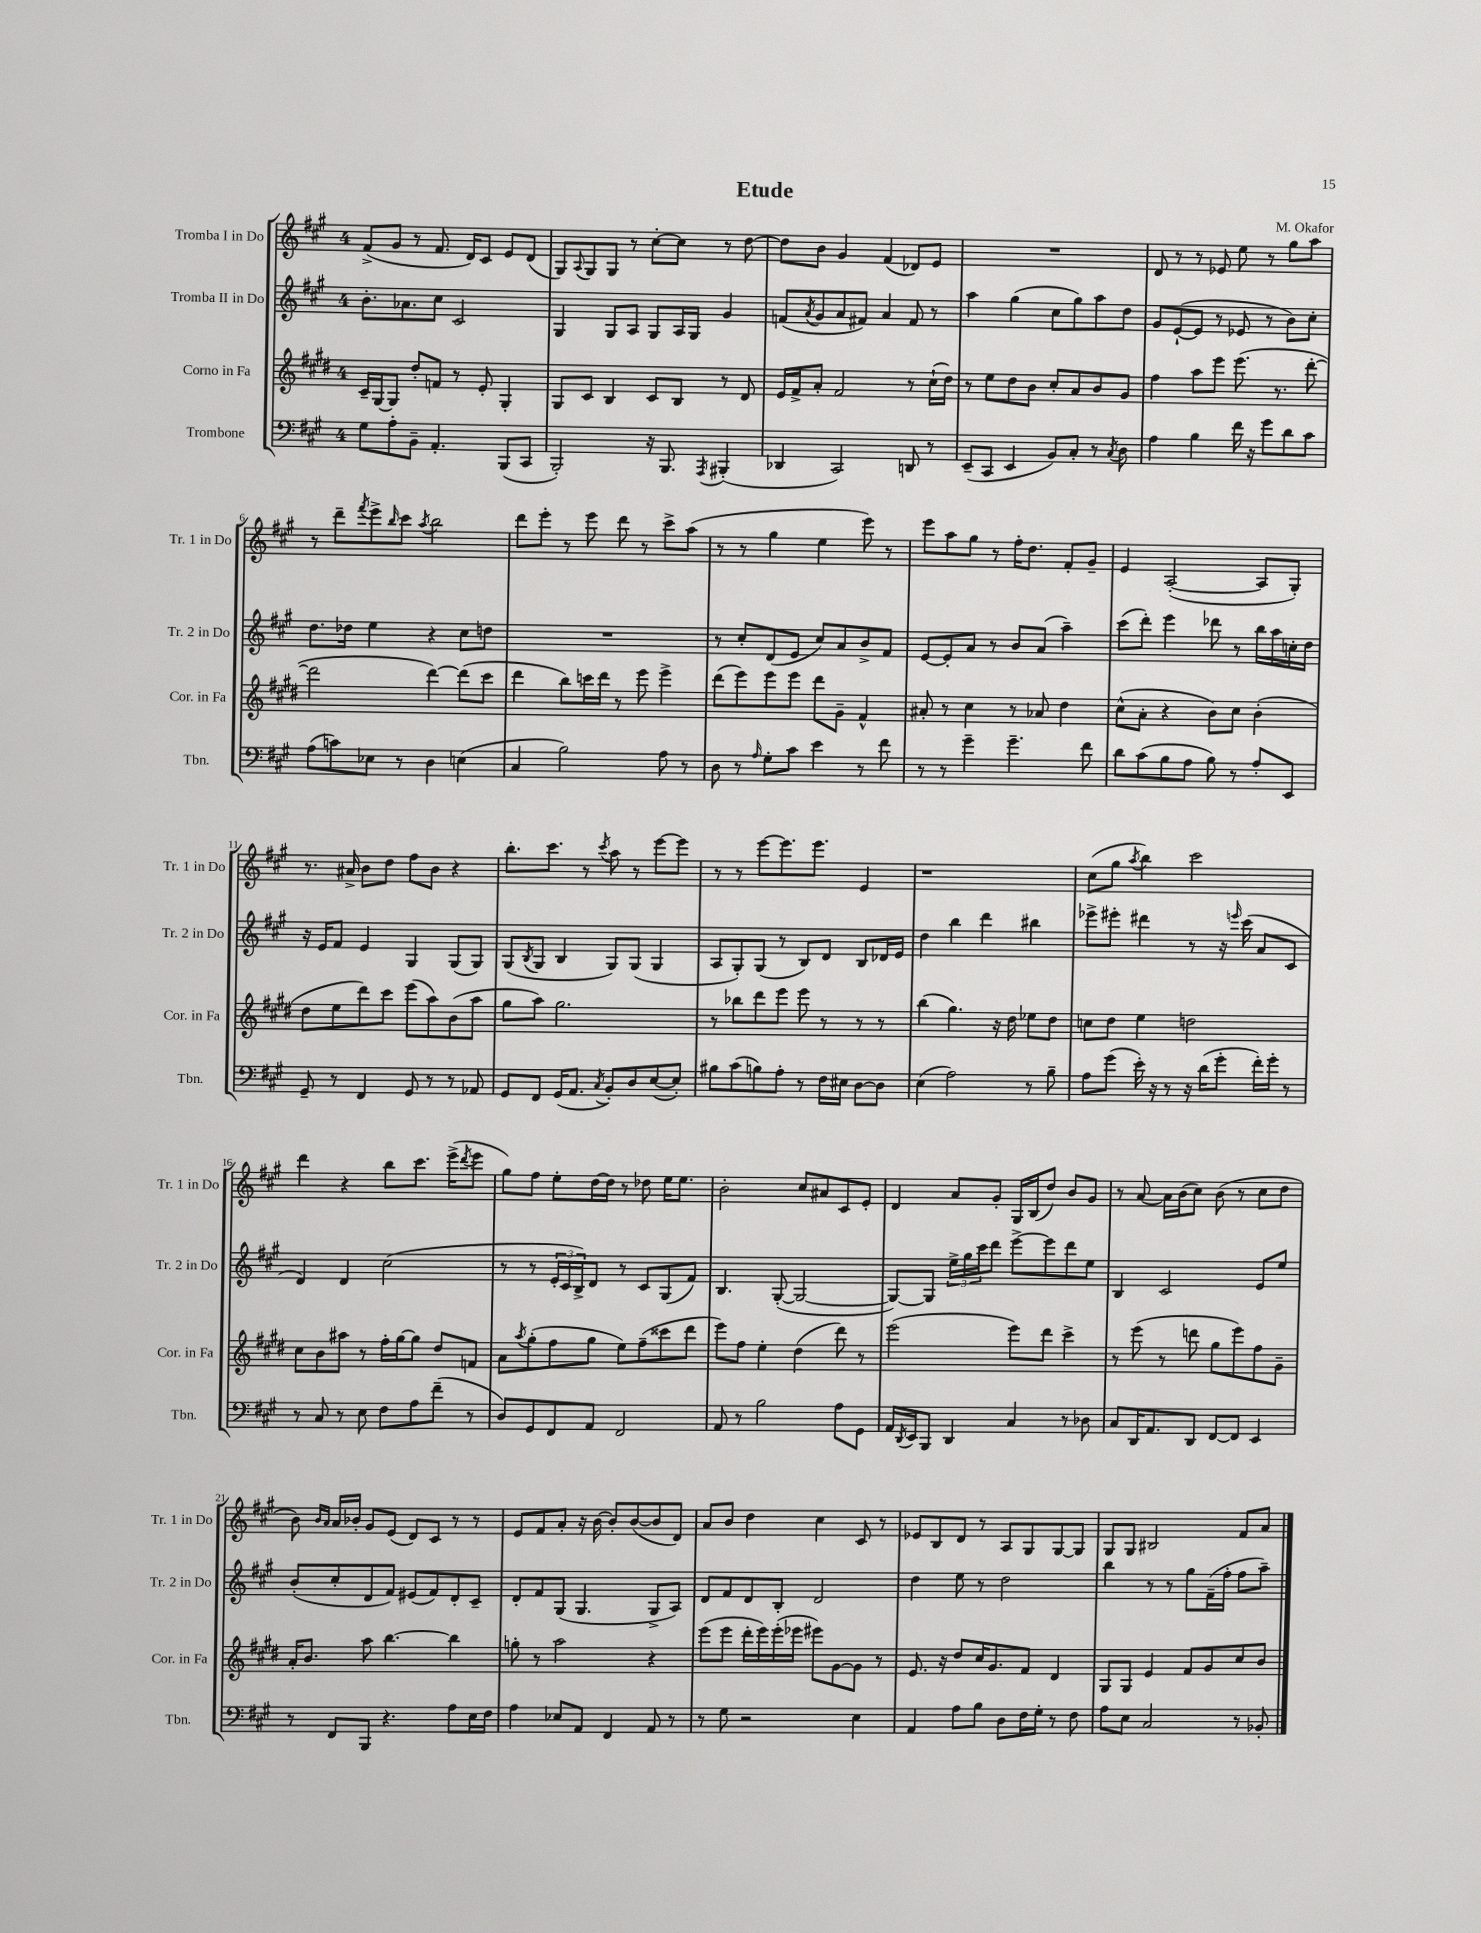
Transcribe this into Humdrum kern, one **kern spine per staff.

**kern	**kern	**kern	**kern
*part4	*part3	*part2	*part1
*staff4	*staff3	*staff2	*staff1
*I"Trombone	*I"Corno in Fa	*I"Tromba II in Do	*I"Tromba I in Do
*I'Tbn.	*I'Cor. in Fa	*I'Tr. 2 in Do	*I'Tr. 1 in Do
*clefF4	*clefG2	*clefG2	*clefG2
*k[f#c#g#]	*k[f#c#g#d#]	*k[f#c#g#]	*k[f#c#g#]
*M4/4	*M4/4	*M4/4	*M4/4
=1	=1	=1	=1
8G#\L	16c#~/LL	8.b'\L	(8f#^/L
.	[16G#/J	.	.
8A'\	8G#/J]	.	8g#/J
.	.	8.a-X\	.
8BB~\J	8dd#'/L	.	8r
4.AA'/	8fn/J	8cc#\J	8.f#/
.	8r	2c#/	.
.	.	.	16d/KL)
.	8e'/	.	8c#/J
(8BBB/L	4G#'/	.	8e/L
8CC#/J	.	.	(8d/J
=2	=2	=2	=2
2BBB'/)	8G#/L	4G#/	8G#/L)
.	.	.	8qqA/
.	8c#/J	.	8G#/
.	4B/	8G#/L	8G#/J
.	.	8A/J	8r
16r	8c#/L	8G#/L	[8cc#'\L
8.BBB/	.	.	.
.	8B/J	16A/L	8cc#\J]
.	.	16G#/JJ	.
8qAAA/	.	.	.
(4BBB#X'/	8r	4g#/	8r
.	8d#/	.	[8dd\
=3	=3	=3	=3
4DD-X/	16e/LL	(8fn/L	8dd\L]
.	16f#^/J	.	.
.	.	8qa/	.
.	8a'/J	8g#/	8b\J
2CC#/)	2f#/	8a/	4g#/
.	.	8f#X/J)	.
.	.	4a/	(4f#/
8DDn/	8r	8f#/	8d-X/L)
8r	(16cc#`\LL	8r	8e/J
.	16dd#\JJ)	.	.
=4	=4	=4	=4
(8EE~/L	8r	4aa\	1r
8CC#/J	8ee\L	.	.
4EE/	8dd#\	(4gg#\	.
.	8b\J	.	.
8BB/L)	8cc#'/L	8cc#\L	.
8C#'/J	8a/	8gg#\)	.
8r	8b/	8aa\	.
8qC#/	.	.	.
8D\	8g#/J	8dd\J	.
=5	=5	=5	=5
4A\	4ff#\	8g#/L	8d/
.	.	([8e`/	8r
4B\	8aa\L	8e/J]	8r
.	8eee\J	8r	8e-X/
16f#\	(8.eee\	8e-X/	8ee\
16r	.	.	.
8g#\L	.	8r	8r
.	8.r	.	.
8d\	.	8b\L)	8gg#\L
8c#\J	[8ddd#'\	8cc#'\J	8aa\J
!!LO:LB:g=z
=6	=6	=6	=6
(8A\L	2ddd#\]	8.dd\L	8r
8cn\)	.	.	8ddd~\L
.	.	16dd-X\Jk	.
.	.	.	8qfff#/
8E-X\J	.	4ee\	8eee^\
.	.	.	16qqbb/
8r	.	.	8ccc#\J
.	.	.	8qaa/
4D\	[4ddd#\)	4r	2bb\
(4En\	(8ddd#\L]	8cc#\L	.
.	8ccc#\J	8ddn\J	.
=7	=7	=7	=7
4C#/	4ddd#\	1r	8ddd\L
.	.	.	8eee'\J
2B\)	8bb\L)	.	8r
.	16cccn\L	.	8eee\
.	16ddd#\JJ	.	.
.	8r	.	8ddd\
.	8eee\	.	8r
8A\	4eee^\	.	8ccc#^\L
8r	.	.	(8aa\J
=8	=8	=8	=8
8D\	(8ddd#\L	8r	8r
8r	8eee\)	8cc#'/L	8r
16qqA/	.	.	.
8G#'\L	8eee\	(8d/	4gg#\
8c#\J	8eee\J	8e/J	.
4e\	8ddd#\L	8cc#/L)	4ee\
.	8g#~\J	8a/	.
8r	4f#^^/	8b^/	8eee\)
8f#\	.	8f#/J	8r
=9	=9	=9	=9
8r	8a#X'/	[8e/L	8eee\L
8r	8r	8e'/]	8aa\
4g#~\	4cc#\	8a/J	8gg#\J
.	.	8r	8r
4.g#~\	8r	8b/L	16ff#'\KL
.	.	.	8.dd\J
.	8a-X/	(8a/J	.
.	4dd#\	4aa~\)	8f#'/L
8f#\	.	.	8g#~/J
=10	=10	=10	=10
8d\L	(8cc#^^\L	(8ccc#\L	4e/
(8c#\	8a'\J	8ddd'\J)	.
8B\	4r	4eee\	([2A'/
8A\J	.	.	.
8B\)	8b\L)	8ddd-X\	.
8r	8cc#\J	8r	.
8A'/L	(4b'\	16bb\LL	8A/L]
.	.	16aa\	.
8EE/J	.	16ccn'\	8G#'/J)
.	.	16dd\JJ	.
!!LO:LB:g=z
=11	=11	=11	=11
8GG#~/	8dd#\L	16r	8.r
.	.	16e/KL	.
8r	8ee\	8f#/J	.
.	.	.	16a#X^/
4FF#/	8ddd#\)	4e/	8b\L
.	8ccc#\J	.	8dd\J
8GG#/	(8eee\L	4G#/	8ff#\L
8r	8aa\)	.	8b\J
8r	(8b\	(8G#/L	4r
8AA-X/	8aa\J	8G#/J)	.
=12	=12	=12	=12
8GG#/L	8gg#\L	(8G#/L	8.bb'\L
.	.	8qB/	.
8FF#/J	8aa\J)	8G#/J	.
.	.	.	8.ccc#\J
(16GG#/KL	2.gg#\	4B/	.
8.AA/J	.	.	.
.	.	.	8r
8qC#/	.	.	8qccc#/
8BB'/L)	.	8G#/L)	8aa\
8D/	.	(8G#/J	8r
([8E/	.	4G#/	[8eee\L
8E'/J])	.	.	8eee\J]
=13	=13	=13	=13
8B#X\L	8r	8A/L	8r
(8c#\	8bb-X\L	8G#'/)	8r
8Bn\)	8ddd#\	(8G#/J	[8eee\L
8A'\J	8eee\J	8r	8.eee\]
8r	8eee\	8B/L)	.
.	.	.	8.eee\J
16F#\LL	8r	8d/J	.
16E#X\JJ	.	.	.
[8D\L	8r	8B/L	4e/
8D\J]	8r	16d-X/L	.
.	.	16e/JJ	.
=14	=14	=14	=14
(4E\	(4bb\	4dd\	1r
2A\)	4.gg#\)	4bb\	.
.	.	4ddd\	.
.	16r	.	.
.	16dd#\	.	.
8r	8ee-X\L	4bb#X\	.
8B~\	8dd#\J	.	.
=15	=15	=15	=15
8A\L	8ccn\L	8eee-X^\L	(8cc#\L
(8g#\J	8dd#\J	8eee#X'\J	8gg#\J
.	.	.	8qaa/
16e'\)	4ee\	4ddd#X\	4bb\)
16r	.	.	.
8r	.	.	.
16r	2ddn\	8r	2ccc#\
(16d\KL	.	.	.
8g#'\J	.	16r	.
.	.	16qqeeen/	.
.	.	(16ccc#\	.
16f#'\LL)	.	8a/L	.
16g#'\JJ	.	.	.
8r	.	8c#/J	.
!!LO:LB:g=z
=16	=16	=16	=16
8r	8cc#\L	4d/)	4ddd\
8C#/	8b\	.	.
8r	8aa#X\J	4d/	4r
8E\	8r	.	.
8F#\L	16ff#'\LL	(2cc#\	8bb\L
.	[16gg#\J	.	.
8A\	8gg#\J]	.	8.ccc#\J
(8f#~\J	8dd#/L	.	.
.	.	.	(16eee^\KL
.	.	.	8qddd/
8r	8fn/J	.	8eee\J
=17	=17	=17	=17
8D/L)	8a\L	8r	8gg#\L)
.	8qaa/	.	.
8GG#/	(8gg#'\	8r	8ff#\J
8FF#/	8ff#\	24e'/LL	8ee'\L
.	.	24c#/	.
.	.	24B^/J)	.
8AA/J	8gg#\J	8d/J	[16dd\L
.	.	.	16dd\JJ]
2FF#/	8ee\L)	8r	8r
.	(8ff#~\	8c#/L	8dd-X\
.	8ccc##X\	(8G#/	16ee\KL
.	.	.	8.ee\J
.	8ddd#\J	8f#/J)	.
=18	=18	=18	=18
8AA/	8eee\L)	4.B/	2b'\
8r	8ff#\J	.	.
2B\	4ee'\	.	.
.	.	([8G#'/	.
.	(4dd#\	2G#/_	8cc#/L
.	.	.	8a#X/
8A\L	8ddd#\)	.	8c#/
8GG#\J	8r	.	8e'/J
=19	=19	=19	=19
16AA/LL	(2eee\	8G#/L_)	4d/
8qDD/	.	.	.
16EE/J	.	.	.
8BBB/J	.	8G#/J]	.
4DD/	.	24ee^\LL	8a/L
.	.	24gg#\	.
.	.	24ccc#\J	.
.	.	8ddd\J	8g#'/J
4C#/	8eee\L)	[8eee^\L	16G#/LL
.	.	.	(16B/J
.	8ddd#\J	8eee\]	8dd/J)
8r	4ccc#^\	8ddd\	8b/L
8D-X\	.	8ee\J	8g#/J
=20	=20	=20	=20
8C#/L	8r	4B/	8r
16DD/K	(8eee\	.	[8a/
8.AA/	.	.	.
.	8r	2c#/	16a\LL]
.	.	.	(16b\J
8DD/J	8dddn\	.	8cc#\J)
[8FF#/L	8gg#\L	.	(8b\
8FF#/J]	8eee\)	.	8r
4EE/	8ff#\	8e/L	8cc#\L
.	8g#~\J	8ee/J	8dd\J
!!LO:LB:g=z
=21	=21	=21	=21
8r	16a'/KL	(8b'/L	8b\)
.	8.b/J	.	.
.	.	.	16qqb/LL
.	.	.	16qqa/JJ
8FF#/L	.	8cc#'/	16a/LL
.	.	.	16b-X'/JJ
8BBB/J	8aa\	8d/	8g#/L
4.r	[4.bb\	8f#/J)	(8e/J
.	.	(8e#X/L	8d/L)
.	.	8f#/)	8c#/J
8A\L	4bb\]	8d'/	8r
16E\L	.	8c#~/J	8r
16F#\JJ	.	.	.
=22	=22	=22	=22
4A\	8ggn'\	8d'/L	8e/L
.	8r	8f#/	8f#/
8E-X/L	2aa\	(8G#/J	8a'/J
8AA/J	.	4.G#/	16r
.	.	.	[16b\
4FF#/	.	.	8b'/L]
.	.	.	([8b/
8AA/	4r	8G#^/L	8b/]
8r	.	8A/J)	8d/J)
=23	=23	=23	=23
8r	(8eee\L	8d/L	8a/L
8G#\	8eee\J	8f#/	8b/J
2r	16ddd#'\LL	8d/	4dd\
.	16eee\)	.	.
.	(16eee'\	8B'/J	.
.	16eee-X\JJ	.	.
.	8eee#X\L)	2d/	4cc#\
.	[8g#\	.	.
4E\	8g#\J]	.	8c#/
.	8r	.	8r
=24	=24	=24	=24
4AA/	8.e/	4dd\	8e-X/L
.	.	.	8B/
.	16r	.	.
8A\L	8dd#/L	8ee\	8d/J
8B\J	16cc#/K	8r	8r
.	8.g#/	.	.
8D\L	.	2dd\	8A/L
16F#\L	8f#/J	.	8G#/
16G#'\JJ	.	.	.
8r	4d#/	.	[8G#/
8F#\	.	.	8G#/J]
=25	=25	=25	=25
8A\L	8G#/L	4bb\	8G#/L
8E\J	8G#/J	.	8G#/J
2C#/	4e/	8r	2B#X/
.	.	8r	.
.	8f#/L	8gg#\L	.
.	8g#/	(16f#~\L	.
.	.	16ff#'\JJ	.
8r	8cc#/	8ff#\L	8f#/L
8BB-X'/	8b/J	8aa~\J)	8a/J
==	==	==	==
*-	*-	*-	*-
